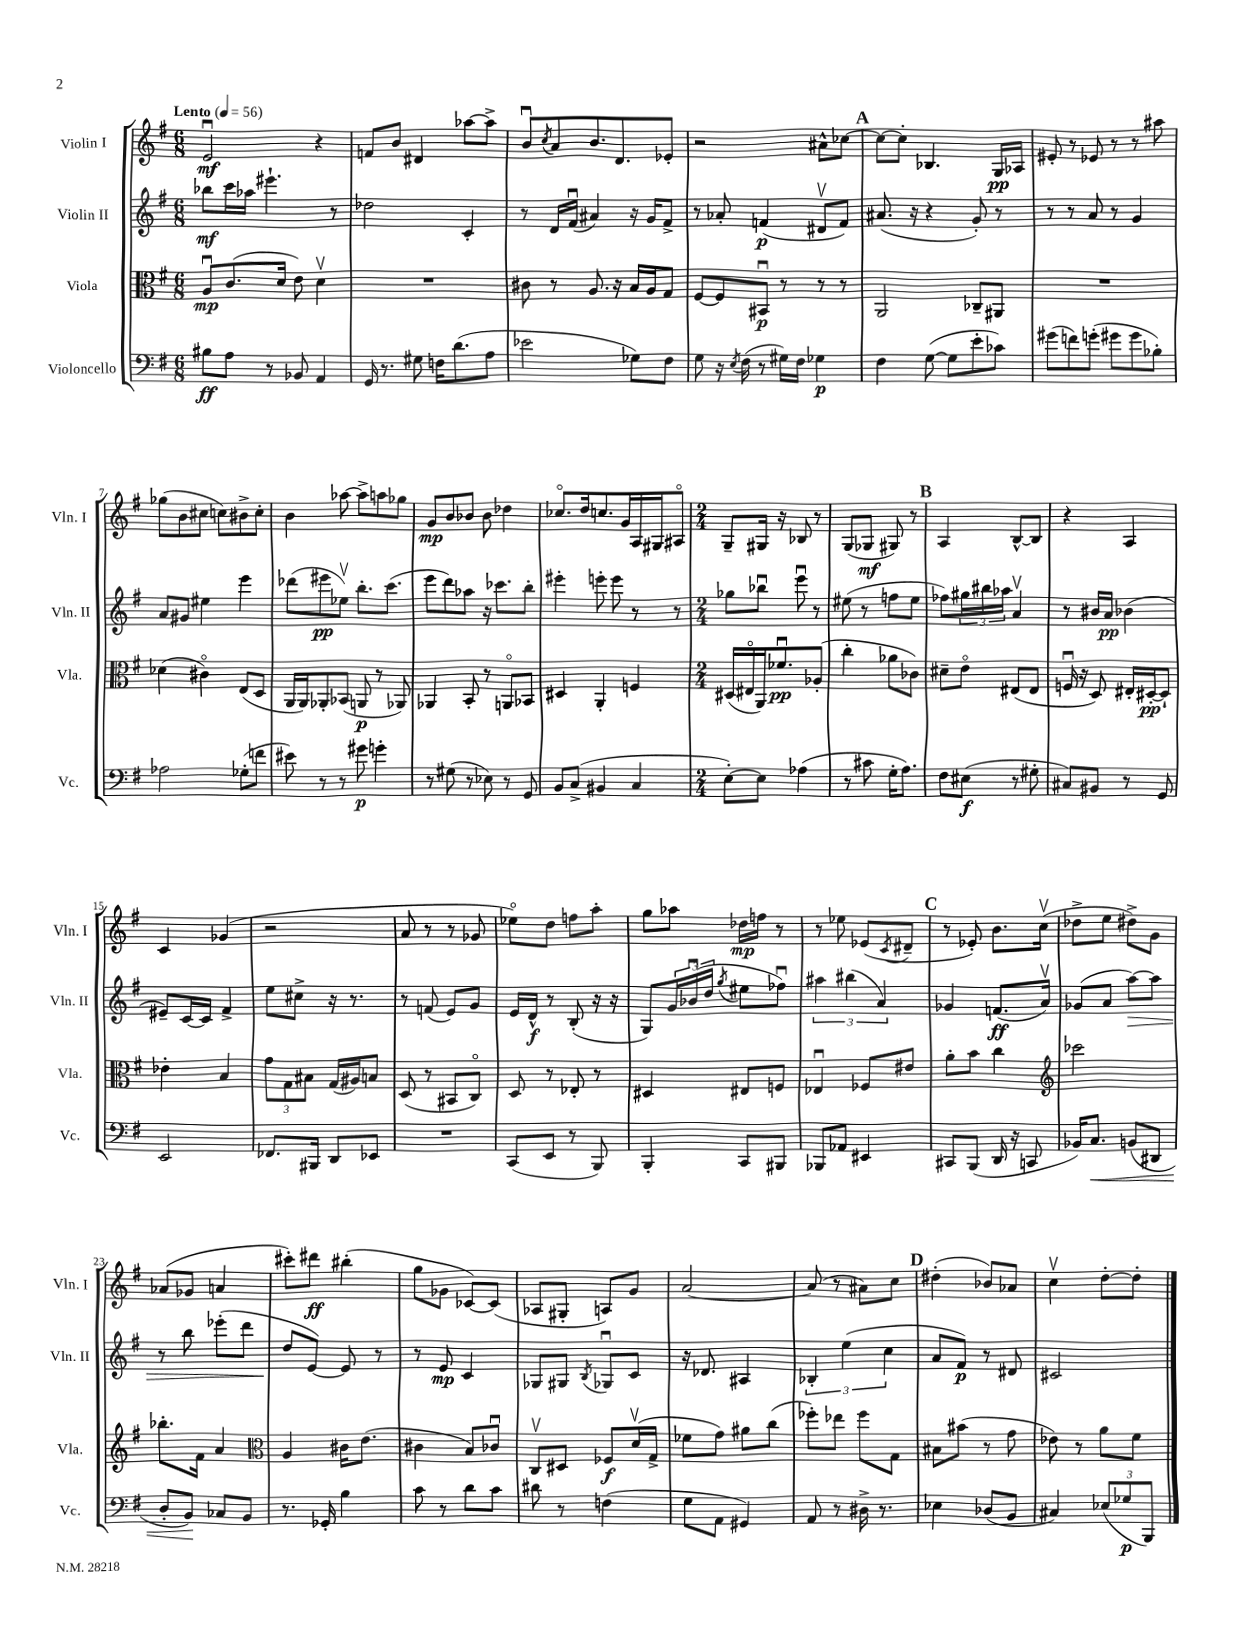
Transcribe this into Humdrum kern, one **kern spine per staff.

**kern	**kern	**kern	**kern
*staff4	*staff3	*staff2	*staff1
*clefF4	*clefC3	*clefG2	*clefG2
*k[f#]	*k[f#]	*k[f#]	*k[f#]
*M6/8	*M6/8	*M6/8	*M6/8
*MM56	*MM56	*MM56	*MM56
8B#	8Au	8bb-	2eu
8A	(8.c	16ccc	.
.	.	16aa-	.
8r	.	4.eee#`	.
.	16d	.	.
8BB-	8e)	.	.
4AA	4dv	.	4r
.	.	8r	.
=	=	=	=
16GG	2.r	2dd-	8f
8.r	.	.	.
.	.	.	8b
8G#	.	.	4d#
16F	.	.	.
(8.d	.	.	.
.	.	4c'	[8aa-
8A	.	.	8aa-^]
=	=	=	=
2e-	8c#	8r	8bu
.	.	.	8qcc
.	8r	16d	8a
.	.	(16f#u	.
.	8.A	4a#)	8.b
.	16r	.	8.d
8G-)	16B	16r	.
.	16A	16g	.
8F#	8G	8f#^	8e-'
=	=	=	=
8G	[8F#	8r	2r
16r	8F#]	8a-'	.
8qE	.	.	.
(16F#	.	.	.
8r	8BB#u	(4f	.
16G#)	8r	.	.
16F#	.	.	.
4G-	8r	8d#v	8a#^^
.	8r	8f)	[8cc-
=	=	=	=
4F#	2AA	(8.a#	8cc-_
.	.	.	8cc-']
.	.	16r	.
([8G	.	4r	4.B-
8G]	.	.	.
8e'	8C-~	8g')	.
8c-)	8AA#	8r	16G
.	.	.	16A-
=	=	=	=
(8g#	2.r	8r	8e#'
8f)	.	8r	8r
(8g'	.	8a	8e-
8g#	.	8r	8r
8g#	.	4g	8r
8B-')	.	.	8aa#
=	=	=	=
2A-	(4d-	8a	(8gg-
.	.	8g#	8b
.	4c#o)	4ee#	8cc#
.	.	.	8cc)
(8G-'	(8E	4eee	8b#^
8f	8D	.	8cc'
=	=	=	=
8e#)	16AA	(8ddd-	4b
.	16AA)	.	.
8r	8AA-'	8eee#	.
8r	(8BB-	8ee-v)	[8aa-
8g#	8AA	8.bb'	8aa-^]
4g'	8r	.	8aa
.	.	(8.ccc	.
.	8AA-)	.	8gg-
=	=	=	=
8r	4AA-	8eee	8g
(8G#	.	8ddd)	8b
8r	8BB'	8aa-	8b-
8E-)	8r	16r	8b-
.	.	8.ccc-	.
8r	8AAo	.	4dd-
8GG	8BB-	8bb'	.
=	=	=	=
8BB	4D#	4eee#'	8.cc-o
(8C^	.	.	.
.	.	.	16dd
4BB#	4AA'	8eee'	8.cc
.	.	8eee	.
.	.	.	16g
4C	4F	8r	16A
.	.	.	16G#
.	.	8r	8A#o
=	=	=	=
*M2/4	*M2/4	*M2/4	*M2/4
[8E')	(16D#	8gg-	8G~
.	16E#o	.	.
8E]	16AA)	8bb-u	16G#
.	8.f-u	.	16r
(4A-	.	8eeeu	8B-
.	(8A-'	8r	8r
=	=	=	=
8r	4cc'	(8ee#	(8G
8c#	.	8r	8G-
16G'	8a-	8ff	8G#)
8.A)	.	.	.
.	8c-)	8ee#	8r
=	=	=	=
8F#	8d#~	8ff-)	4A
(8E#	8eo	24gg#	.
.	.	24bb#	.
.	.	24aa-	.
8r	(8E#	4av	[8B^^
8G#'	8E#	.	8B]
=	=	=	=
8C#)	16Fu	8r	4r
.	16r	.	.
8BB#	8D)	16b#	.
.	.	16a	.
8r	16E#'	(4b-	4A
.	[16D#'	.	.
8GG	8D#`]	.	.
=	=	=	=
2EE	4e-'	8e#~)	4c
.	.	[16c	.
.	.	16c]	.
.	4B	4f#^	(4g-
=	=	=	=
8.FF-	12g	8ee	2r
.	12G	.	.
.	.	8cc#^	.
.	12B#	.	.
16BBB#	.	.	.
8DD	(16G	16r	.
.	16A#)	8.r	.
8EE-	8B	.	.
=	=	=	=
2r	(8D	8r	8a
.	8r	(8f	8r
.	8BB#	8e)	8r
.	8Co)	8g	8g-
=	=	=	=
(8CC	8D	16e	8ee-o)
.	.	16d^^	.
8EE	8r	8r	8dd
8r	8E-'	(8B'	8ff
8BBB)	8r	16r	8aa'
.	.	16r	.
=	=	=	=
4BBB'	4D#	8G)	8gg
.	.	24g	8aa-
.	.	(24b-u	.
.	.	24dd	.
.	.	8qgg	.
8CC	8E#	8ee#	16dd-
.	.	.	16ff
8BBB#	8F	8ff-u)	8r
=	=	=	=
8BBB-	4E-u	6aa#	8r
8AA-	.	.	8ee-
.	.	(6bb#	.
4EE#	8F-	.	(8e-
.	.	6a)	.
.	.	.	8qc
.	8e#	.	8d#~
=	=	=	=
8CC#	8a'	4g-	8r
(8BBB	8b	.	8e-')
16DD	4cc	(8.f	8.b
16r	.	.	.
8CC	.	.	.
.	.	16av)	(16ccv
=	=	=	=
*	*clefG2	*	*
16BB-)	2ccc-	(8g-	8dd-^
8.C	.	.	.
.	.	8a	8ee
(8BB	.	[8aa)	8dd#^)
8DD#	.	8aa]	8g
=	=	=	=
8D'	8.bb-'	8r	(8a-
8BB)	.	8bb	8g-
.	16f#	.	.
8C-	4a	(8eee-'	4a
8BB	.	8ddd	.
=	=	=	=
*	*clefC3	*	*
8.r	4A	8dd	8ccc#')
.	.	[8e)	8ddd#
16GG-'	.	.	.
4B	16c#	8e]	(4bb#'
.	(8.e	.	.
.	.	8r	.
=	=	=	=
8c	4c#	8r	8gg
8r	.	8e	8g-
8d	8B)	4c	[8c-)
8c	8c-u	.	(8c-]
=	=	=	=
8d#	8Cv	8G-	8A-
8r	8D#	8G#	8G#'
.	.	8qB	.
(4F	8F-	8G-u	8A)
.	(16dv	8c	8g
.	16G^	.	.
=	=	=	=
8G	8f-	16r	[2a
.	.	8.d-	.
8AA	8g)	.	.
4GG#)	8a#	4A#	.
.	(8cc	.	.
=	=	=	=
8AA	8ff-')	6B-'	(8a]
8r	8ee-	.	8r
.	.	(6ee	.
16D#^	8ff-	.	8a#)
8.r	.	.	.
.	.	6cc	.
.	8G	.	8cc
=	=	=	=
4E-	8B#	8a	(4dd#'
.	(8b#	8f#)	.
(8D-	8r	8r	8b-)
8BB	8g	8d#	8a-
=	=	=	=
4C#)	8e-)	2c#	4ccv
.	8r	.	.
(12E-	8a	.	[8dd'
12G-	.	.	.
.	8f#	.	8dd']
12BBB)	.	.	.
==	==	==	==
*-	*-	*-	*-
